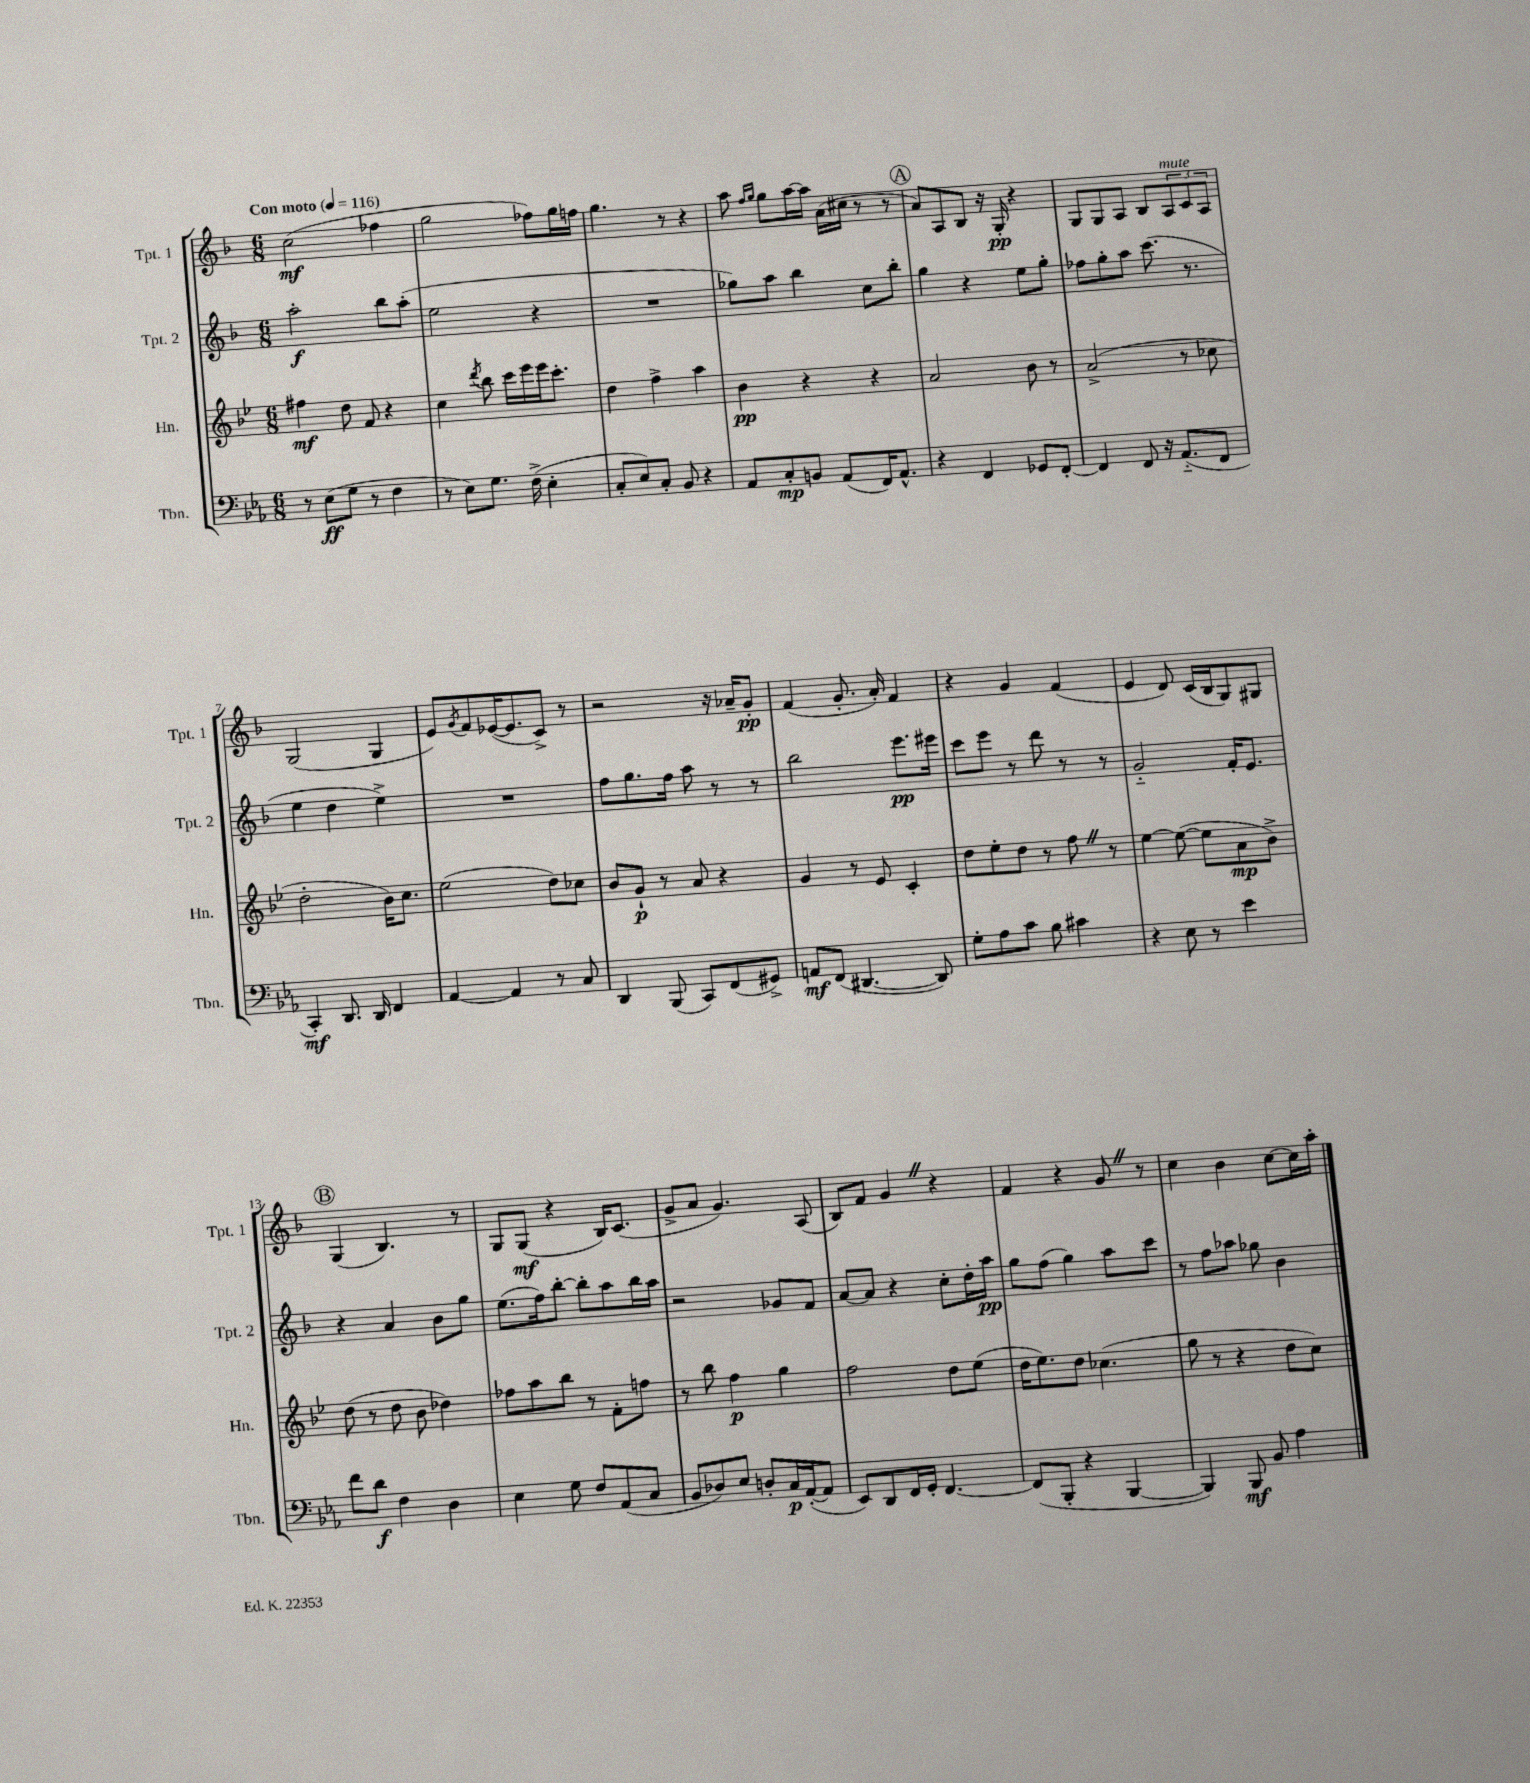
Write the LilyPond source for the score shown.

<<
\new StaffGroup <<
\new Staff = "s0" \with { instrumentName = "Tpt. 1" shortInstrumentName = "Tpt. 1" } {
    \clef treble \key f \major \numericTimeSignature \time 6/8 \tempo "Con moto" 4 = 116
    c''2\mf( fes''4 |
    g''2 fes''8) g''16 f''16 |
    g''4. r8 r4 |
    a''8 \grace { f''16 g''16 } g''8 a''16~ a''16 a'16( cis''16 r8 r8 |
    \mark \markup { \circle "A" } a'8) a8 bes8 r16 g16-.\pp r4 |
    g8 g8 a8 bes8 \tuplet 3/2 { a8^\markup { \italic "mute" } c'8 a8 } |
    g2( g4 |
    e'8) \acciaccatura { g'8 } f'8 ees'16~( ees'8. c'8->) r8 |
    r2 r16 aes'16-- g'8-.\pp |
    f'4( g'8.-. a'16-.) f'4 |
    r4 g'4 f'4( |
    e'4 d'8) c'16( bes16 g8) gis8 |
    \mark \markup { \circle "B" } g4( bes4.) r8 |
    g8 g8\mf( r4 bes16) c'8.( |
    g'8-> a'8 g'4.) a8( |
    bes8) f'8 g'4 \once \override BreathingSign.text = \markup { \musicglyph "scripts.caesura.straight" } \breathe r4 |
    f'4 r4 g'8 \once \override BreathingSign.text = \markup { \musicglyph "scripts.caesura.straight" } \breathe r8 |
    c''4 bes'4 c''8~ c''16 a''16-. \bar "|." |
}
\new Staff = "s1" \with { instrumentName = "Tpt. 2" shortInstrumentName = "Tpt. 2" } {
    \clef treble \key f \major \numericTimeSignature \time 6/8
    a''2-.\f bes''8 a''8-.( |
    e''2 r4 |
    R2. |
    ges''8) a''8 bes''4 c''8 bes''8-. |
    \mark \markup { \circle "A" } g''4 r4 e''8 g''8-. |
    fes''8 g''8-. a''8 c'''8.( r8. |
    e''4 d''4 e''4->) |
    R2. |
    f''8 g''8. f''16 a''8 r8 r8 |
    bes''2 e'''8.\pp eis'''16 |
    c'''8 e'''8 r8 d'''8 r8 r8 |
    g'2-_ f'16-. e'8. |
    \mark \markup { \circle "B" } r4 a'4 bes'8 g''8 |
    e''8.( f''16) bes''8~-. bes''8-. a''8 bes''16 a''16 |
    r2 ges'8 f'8 |
    a'8~ a'8 r4 c''8-. d''16-. a''16\pp |
    g''8 f''8( g''4) a''8 c'''8 |
    r8 f''8 aes''8 ges''8 bes'4 \bar "|." |
}
\new Staff = "s2" \with { instrumentName = "Hn." shortInstrumentName = "Hn." } {
    \clef treble \key bes \major \numericTimeSignature \time 6/8
    fis''4\mf d''8 f'8 r4 |
    c''4 \acciaccatura { d'''8 } bes''8 c'''16 ees'''16 ees'''16 c'''8.-. |
    d''4 f''4-> a''4 |
    bes'4\pp r4 r4 |
    \mark \markup { \circle "A" } a'2 bes'8 r8 |
    a'2->( r8 ces''8 |
    d''2-. bes'16) c''8. |
    ees''2( d''8) ces''8 |
    bes'8 g'8-!\p r8 a'8 r4 |
    g'4 r8 ees'8 c'4-. |
    d''8 ees''8-. d''8 r8 f''8 \once \override BreathingSign.text = \markup { \musicglyph "scripts.caesura.straight" } \breathe r8 |
    ees''4~ ees''8~( ees''8 a'8\mp bes'8->) |
    \mark \markup { \circle "B" } d''8( r8 d''8 bes'8 des''4) |
    fes''8 a''8 bes''8 r8 f'8-. f''8 |
    r8 bes''8 f''4\p g''4 |
    f''2 d''8 ees''8( |
    d''16 ees''8.) d''8 ces''4.( |
    g''8 r8 r4 d''8 c''8) \bar "|." |
}
\new Staff = "s3" \with { instrumentName = "Tbn." shortInstrumentName = "Tbn." } {
    \clef bass \key ees \major \numericTimeSignature \time 6/8
    r8 ees8\ff( g8 r8 f4 |
    r8 ees8) g8. f16->( ees4-. |
    c8-. ees8) c8-. bes,8 r4 |
    aes,8 c8-.\mp b,8 aes,8( f,16) aes,8.-^ |
    \mark \markup { \circle "A" } r4 f,4 ges,8 f,8~-. |
    f,4 f,8 r16 aes,8.-_( f,8 |
    c,4-.\mf) d,8. d,16 f,4 |
    aes,4~ aes,4 r8 c8 |
    d,4 bes,,8( c,8) f,8( gis,8->) |
    a,8\mf f,8( dis,4.~ dis,8) |
    g8-. aes8 c'8 bes8 cis'4 |
    r4 ees8 r8 ees'4 |
    \mark \markup { \circle "B" } f'8 d'8\f f4 d4 |
    ees4 g8 f8 aes,8( c8 |
    bes,8 des8) ees8 d8-. c16\p aes,16~-.( aes,8 |
    ees,8) d,8 f,16 g,16-. f,4.~ |
    f,8( bes,,8-. r4 bes,,4~ |
    bes,,4) bes,,8\mf bes,8 aes4 \bar "|." |
}
>>
>>
